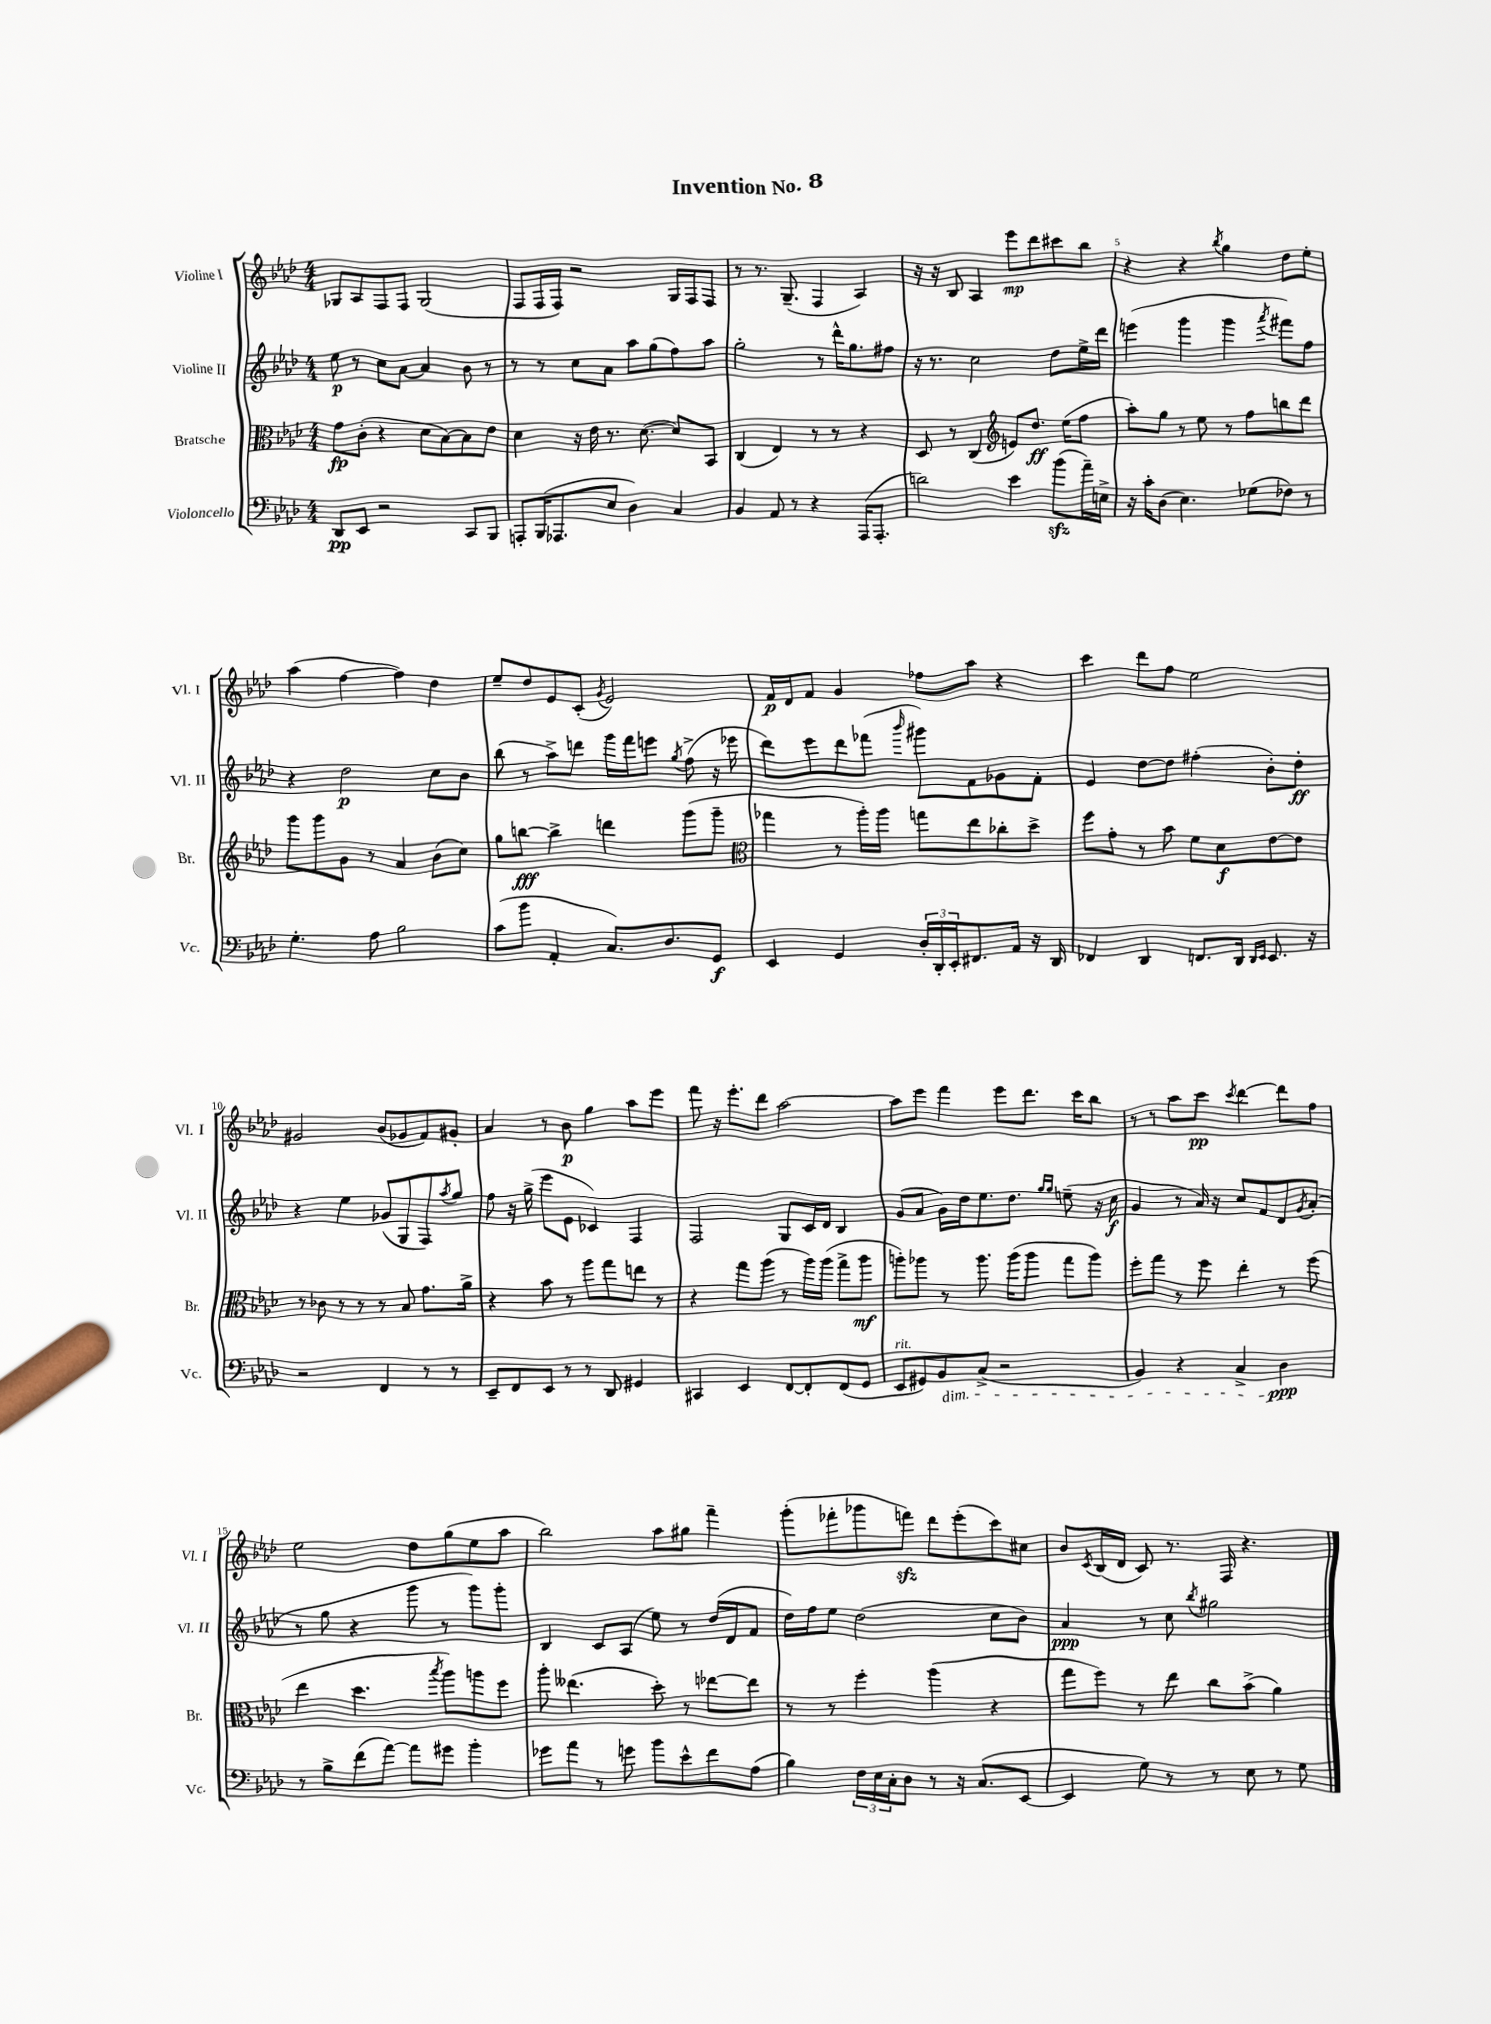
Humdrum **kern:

**kern	**kern	**kern	**kern
*staff4	*staff3	*staff2	*staff1
*clefF4	*clefC3	*clefG2	*clefG2
*k[b-e-a-d-]	*k[b-e-a-d-]	*k[b-e-a-d-]	*k[b-e-a-d-]
*M4/4	*M4/4	*M4/4	*M4/4
8DD-/L	8g\L	8ee-\	8G-/L
8EE-/J	(8c'\J	8r	8A-/
2r	4r	8cc\L	8F/
.	.	[8a-\J	8F/J
.	8d-\L	4a-/]	(2G-/
.	[8B-\)	.	.
8CC/L	8B-\]	8b-\	.
8BBB-/J	8e-\J	8r	.
=	=	=	=
8AAA'/L	4d-\	8r	8F/L
(16BBB-/K	.	8r	16F/L
8.AAA-/	.	.	16F/JJ)
.	16r	8cc\L	2r
.	16e-\	.	.
8E-/J	8.r	8a-\J	.
4D-\)	.	8aa-\L	.
.	([8.d-\	.	.
.	.	(8gg\	.
4C/	8d-/]L)	8ff\)	16G/LL
.	.	.	16F/J
.	8BB-/J	8aa-\J	8F/J
=	=	=	=
4BB-/	(4C/	2gg'\	8r
.	.	.	8.r
8AA-/	4E-/)	.	.
.	.	.	(8.G~/
8r	.	.	.
4r	8r	8r	4F/
.	8r	16ddd-^^\LK	.
.	.	8.gg\	.
(16AAA-/LK	4r	.	4A-/)
8.AAA-'/J	.	.	.
.	.	8ff#\J	.
=	=	=	=
2d\)	8D-/	16r	16r
.	.	8.r	16r
.	8r	.	8B-/
.	(4C/	2cc\	4A-/
*	*clefG2	*	*
4e-\	8e/L)	.	8eee-\L
.	8.dd-/J	.	8ddd-\
(8b-\L	.	8dd-\L	8ccc#\
.	(16ee-\LK	.	.
16a-~\L)	8ff\J	16ee-^\L	8bb-\J
16E^\JJ	.	16ddd-\JJ	.
=	=	=	=
16r	8aa-'\L)	(4eee\	4r
16c'\LK	.	.	.
(8D-\J	8gg\J	.	.
4.E-\)	8r	4ggg\	4r
.	8ee-\	.	.
.	.	.	8qbb-/
.	8r	4ggg\	4gg\
(8G-\L	8ff\L	.	.
.	.	8qaaa-/	.
8F-\J)	8bb\	8fff#\L)	8dd-\L
8r	8ddd-\J	8ff\J	8ee-'\J
=	=	=	=
4.G'\	8ggg\L	4r	(4aa-\
.	8ggg\	.	.
.	8g\J	2dd-\	[4ff\
8A-\	8r	.	.
2B-\	4a-/	.	4ff\])
.	(8b-\L	8cc\L	4dd-\
.	8cc\J)	8b-\J	.
=	=	=	=
(8c\L	8gg\L	(8bb-\	8ee-~/L
8b-\J	[8bb\J	8r	8dd-/
4AA-'/	4bb^\]	8aa-^\L)	8e-/
.	.	8ddd\J	(8c'/J
.	.	.	8qg/
8.C/L)	4ddd\	16ggg\LL	2e-/)
.	.	16fff\J	.
.	.	8eee\J	.
8.D-/	.	.	.
.	.	8qgg/	.
.	(8ggg\L	(8ff^\	.
8GG/J	8ggg~\J	16r	.
.	.	16eee-\	.
=	=	=	=
*	*clefC3	*	*
4EE-/	4gg-\	8ddd-\L)	16f/LL
.	.	.	16d-/J
.	.	8eee-\	8f/J
4GG/	8r	8ddd-\	4g/
.	16aa-'\LL)	(8fff-\J	.
.	16aa-\JJ	.	.
.	.	16qqbbb-/	.
24D-'/LL	8gg\L	8ggg#\L)	8ff-\L
24DD-'/	.	.	.
24EE-'/J	.	.	.
8.FF#/	8ee-\	8f\	8aa-\J
.	8cc-'\	8g-\	4r
16AA-/Jk	.	.	.
16r	8dd-^\J	8f'\J	.
16DD-/	.	.	.
=	=	=	=
4FF-/	8ff\L	4e-/	4ccc\
.	8g'\J	.	.
4DD-/	8r	[8dd-\L	8ddd-\L
.	8b-\	8dd-\]J	8ff\J
8.FF/L	8f\L	(4ff#'\	2ee-\
.	8d-\	.	.
16DD-/Jk	.	.	.
16qqDD-/LL	.	.	.
16qqEE-/JJ	.	.	.
8.EE-/	[8e-\	8b-'\L)	.
.	8e-\]J	8dd-'\J	.
16r	.	.	.
=	=	=	=
2r	8r	4r	2g#/
.	8c-\	.	.
.	8r	4ee-\	.
.	8r	.	.
4FF/	8r	(8g-/L	(8b-/L
.	8B-/	8G/	8g-/
8r	8.g\L	8F/)	8f/)
.	.	8qaa-/	.
8r	.	8gg/J	8g#'/J
.	16a-^\Jk	.	.
=	=	=	=
8EE-~/L	4r	8ff\	4a-/
8FF/	.	16r	.
.	.	(16gg^\	.
8EE-/J	8b-\	8eee-\L	8r
8r	8r	8e-\J	8b-\
8r	8aa-\L	4c-/)	4gg\
8DD-/	8gg\	.	.
4GG#/	8ee\J	4F/	8aa-\L
.	8r	.	8eee-\J
=	=	=	=
4CC#/	4r	2F/	8fff\
.	.	.	16r
.	.	.	8.eee-'\L
4EE-/	8gg\L	.	.
.	(8aa-\J	.	8ddd-\J
[8FF/L	8r	8G/L	[2aa-\
8FF'/]	16aa-\LL)	16c/L	.
.	(16aa-\JJ	16d-/JJ	.
(8FF/	8gg^\L	4B-/	.
8GG/J	8aa-\J	.	.
=	=	=	=
8EE-/L	8aa'\L)	(8g/L	8aa-\]L
8GG#/)	8aa-\J	8a-/J	8eee-\J
8BB-/	8r	16g\LL)	4fff\
.	.	16dd-\J	.
(8C^/J	8.aa-\	8.ee-\	.
2r	.	.	8eee-\L
.	(16aa-\LK	8.dd-\J	.
.	8aa-\J	.	8.ddd-\J
.	.	16qqgg/LL	.
.	.	16qqgg/JJ	.
.	8gg\L	(8ee~\	.
.	.	.	16ccc\LK
.	8aa-\J)	16r	8bb-\J
.	.	16cc\	.
=	=	=	=
4BB-/)	8ff'\L	4g/	8r
.	8gg\J	.	8r
4r	8r	8r	8aa-\L
.	8ff\	16a-/)	8ccc\J
.	.	16r	.
.	.	.	8qccc/
4C^/	4ee-'\	8cc/L	[4ddd-\
.	.	8f/	.
4D-\	8r	8d-/	8ddd-\]L
.	.	8qg/	.
.	(8ff\	(8a-'/J	8ff\J
=	=	=	=
8r	4ee-\	8r	2ee-\
8B-^\L	.	8gg\	.
(8f\	4.dd-\	4r	.
[8a-\J)	.	.	.
8a-\]L	.	8ggg\	8dd-\L
.	8qbb-/	.	.
8g#\J	8aa-\L)	8r	(8gg\
4b-'\	8aa\	8ggg\L)	8ee-\
.	8ff\J	8ggg'\J	8aa-\J
=	=	=	=
8g-\L	8aa-'\	4B-/	2bb-\)
8a-\J	(4.ee--\	.	.
8r	.	8c/L	.
8g\	.	(8A-/J	.
8b-\L	8dd-'\)	8ee-\)	8aa-\L
8e-^^\	8r	8r	8gg#\J
8f\	[8ee-\L	(16dd-/LL	4fff~\
.	.	16d-/J	.
(8A-\J	8ee-\]J	8f/J	.
=	=	=	=
4B-\)	8r	16dd-\LL)	(8ggg'\L
.	.	16ff\J	.
.	8r	8ee-\J	8fff-'\
24F\LL	4ff'\	(2dd-\	8ggg-\
24E-\	.	.	.
24C'\J	.	.	.
8D-\J	.	.	8fff\J)
8r	(4aa-\	.	8ddd-\L
16r	.	.	(8eee-'\
(8.C/L	.	.	.
.	4r	8cc\L	8ccc\)
[8EE-/J	.	8b-\J)	8cc#\J
=	=	=	=
4EE-/]	8gg\L	4a-/	8b-/L
.	.	.	8qc/
.	8ff\J)	.	(16B-/L
.	.	.	16d-/JJ
8G\)	8r	8r	8c/)
8r	8ee-\	8cc\	8.r
.	.	8qbb-/	.
8r	8cc\L	2gg#\	.
.	.	.	16F/
8E-\	(8b-^\J	.	4.r
8r	4a-\)	.	.
8G\	.	.	.
==	==	==	==
*-	*-	*-	*-
